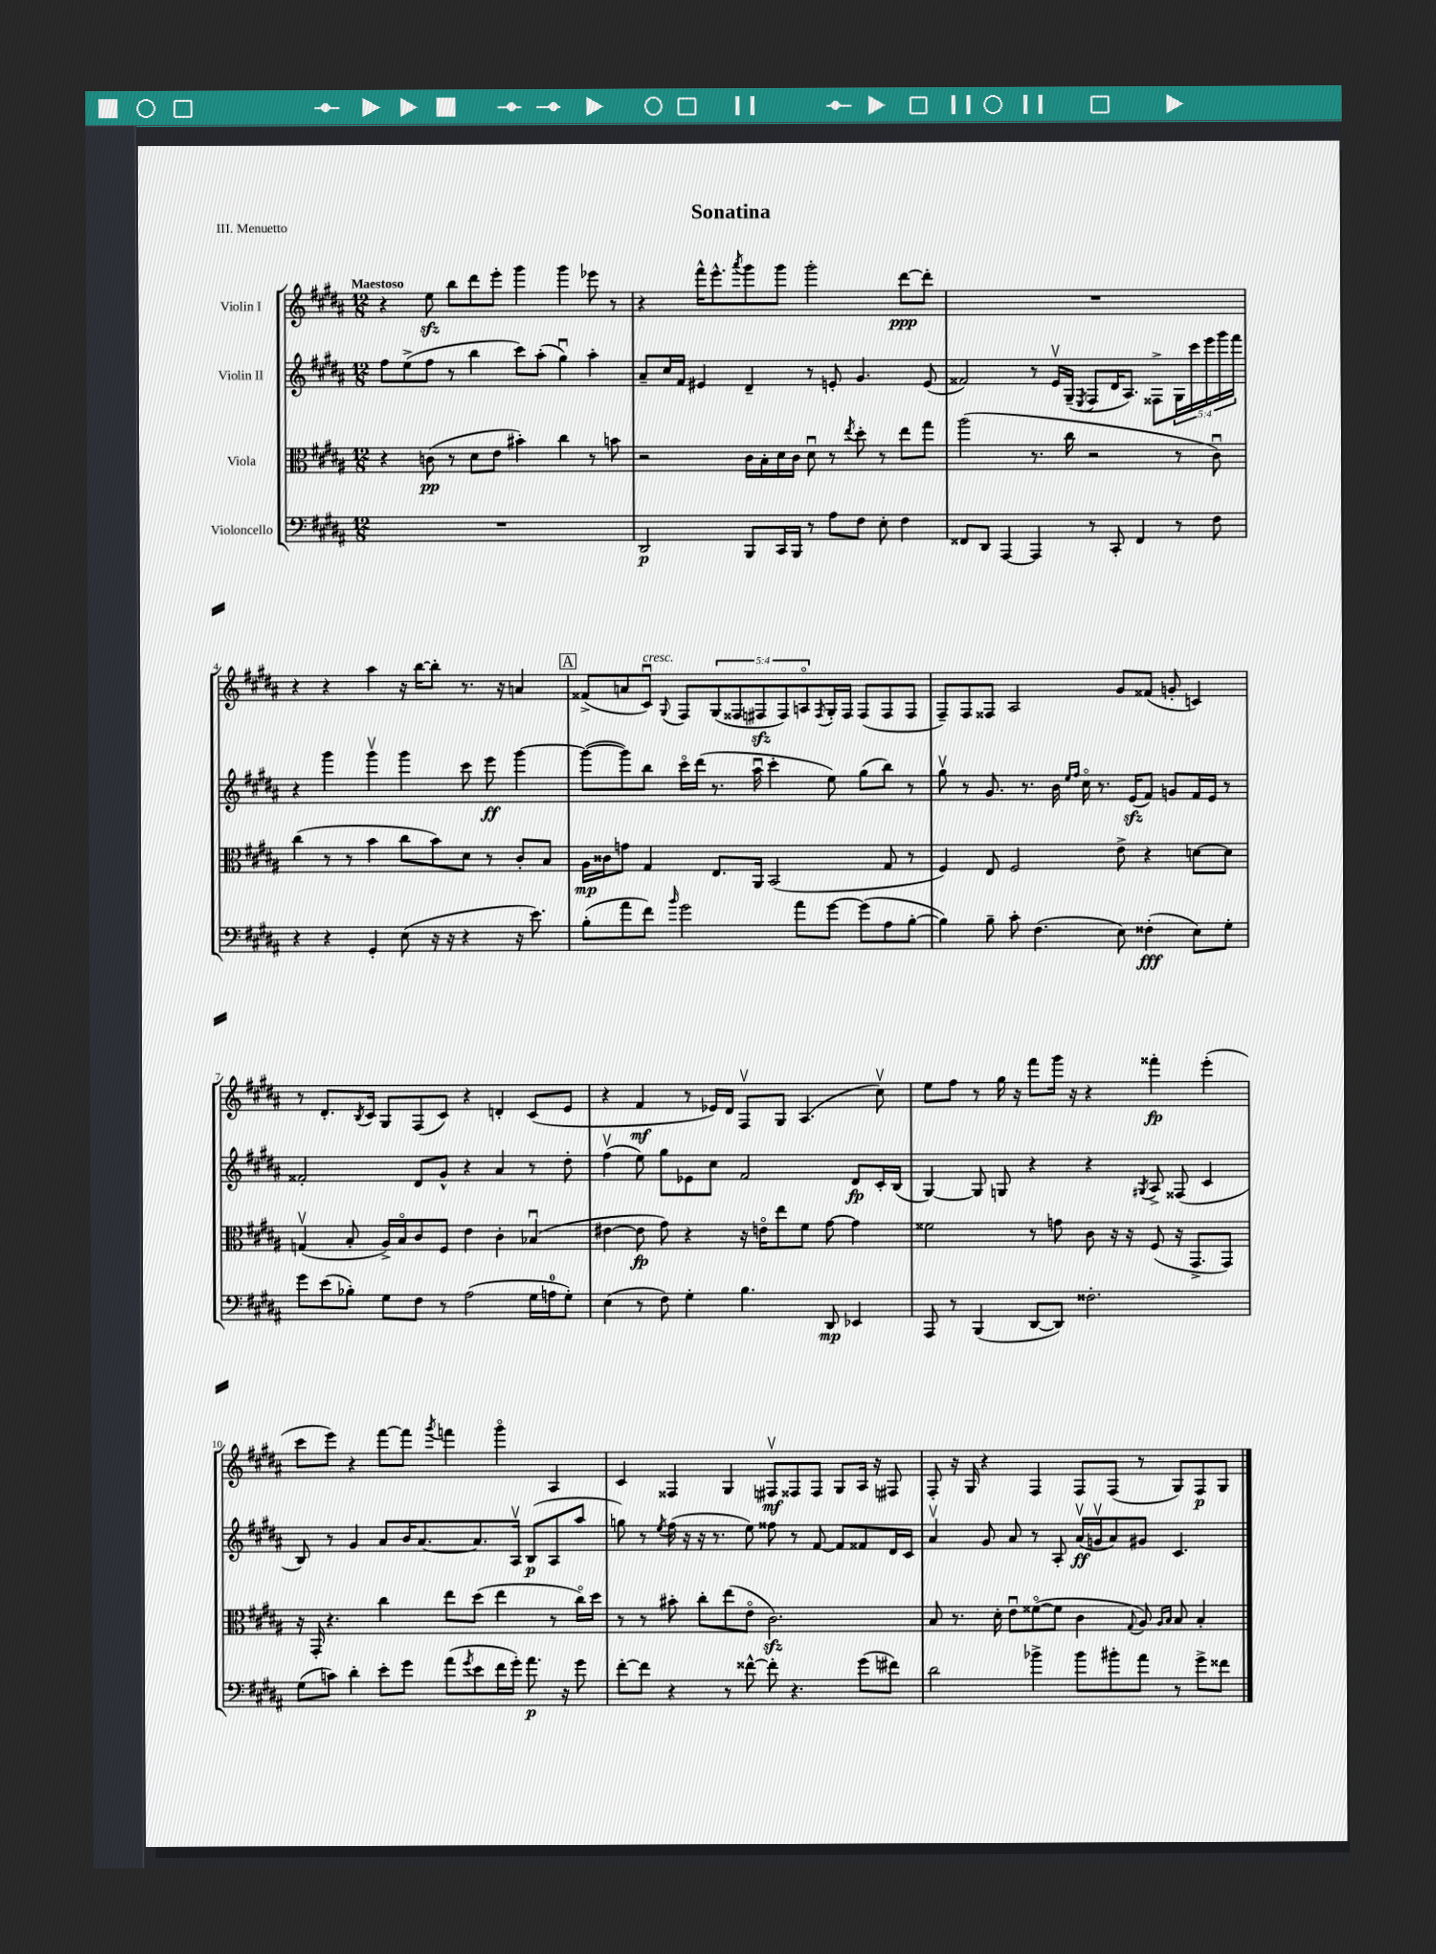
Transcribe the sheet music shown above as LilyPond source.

\header { title = "Sonatina" piece = "III. Menuetto" }
<<
\new StaffGroup <<
\new Staff = "s0" \with { instrumentName = "Violin I" } {
    \clef treble \key b \major \numericTimeSignature \time 12/8 \override Staff.TupletNumber.text = #tuplet-number::calc-fraction-text \tempo "Maestoso"
    r4 e''8\sfz b''8 dis'''8 e'''8-. gis'''4 gis'''4 ees'''8 r8 |
    r4 fis'''16-^ e'''8.-^ \acciaccatura { ais'''8 } gis'''8 gis'''8 gis'''2-. dis'''8~\ppp dis'''8-. |
    R1. |
    r4 r4 ais''4 r16 b''16~ b''8-. r8. r16 a'4 |
    \mark \markup { \box "A" } fisis'8->( a'8 cis'8\downbow^\markup { \italic "cresc." }) \appoggiatura { gis8 } fis8 \tuplet 5/4 { gis8( fisis8 fis8\sfz fis8) a8\flageolet } \acciaccatura { fis8 } gis16-. fis16 fis8( fis8 fis8 |
    fis8--) fis8 fisis8 ais2 gis'8 fisis'8( g'8-. c'4) |
    r8 dis'8.-. \acciaccatura { b8 } cis'16 gis8 fis8( cis'8) r4 d'4-. cis'8( e'8 |
    r4 fis'4\mf r8 ees'16) dis'16 fis8\upbow gis8 ais4.( cis''8\upbow) |
    e''8 fis''8 r8 gis''16 r16 fis'''8 gis'''16 r16 r4 fisis'''4-.\fp e'''4-.( |
    cis'''8 e'''8) r4 fis'''8~ fis'''8 \acciaccatura { gis'''8 } f'''4 gis'''4\flageolet ais4 |
    cis'4 fisis4 gis4 fis8\upbow\mf fisis8 fisis8 gis8 ais16 r16 fis8 |
    fis8-. r16 gis16 r4 fis4 fis8 fis8( r8 gis8) fis8\p gis8 \bar "|." |
}
\new Staff = "s1" \with { instrumentName = "Violin II" } {
    \clef treble \key b \major \numericTimeSignature \time 12/8 \override Staff.TupletNumber.text = #tuplet-number::calc-fraction-text
    fis''8 e''8->( fis''8 r8 b''4 cis'''8) ais''8-.( gis''4\downbow) ais''4-. |
    ais'8-- cis''16 fis'16 eis'4 dis'4-- r8 e'8-. gis'4. e'8( |
    fisis'2) r8 e'16\upbow gis16--( \acciaccatura { e8 } fis8 dis'16 ais8.) fisis8-> \tuplet 5/4 { gis16 cis'''16 e'''16 gis'''16 fis'''16 } |
    r4 gis'''4 gis'''4\upbow gis'''4 cis'''8 e'''8\ff gis'''4~ |
    \mark \markup { \box "A" } gis'''8~( gis'''8) b''8 cis'''16\flageolet dis'''16( r8. ais''16\downbow cis'''4-. e''8) gis''8( b''8) r8 |
    gis''8\upbow r8 gis'8. r8. b'16 \grace { e''16 fis''16 } cis''16\flageolet r8. e'16\sfz( fis'8) g'8 fis'16 e'16 r8 |
    fisis'2-. dis'8 gis'8-^ r4 ais'4 r8 dis''8-. |
    fis''4\upbow( e''8) gis''8 ees'8 cis''8 fis'2 dis'8\fp cis'16-. b16( |
    gis4~) gis8 g8 r4 r4 \acciaccatura { gis8 } ais8-> fisis8( cis'4 |
    b8) r8 gis'4 ais'8 b'16 ais'8.~ ais'8. ais16\upbow b8\p( ais8 ais''8 |
    g''8) r8 \acciaccatura { e''8 } fis''16( r16 r16 r8. e''8) fisis''8 r8 fis'8~ fis'8 fisis'8 dis'16 cis'16 |
    ais'4\upbow gis'8 ais'8 r8 ais8-. ais'16\upbow\ff( g'16\upbow ais'8) gis'8 cis'4. \bar "|." |
}
\new Staff = "s2" \with { instrumentName = "Viola" } {
    \clef alto \key b \major \numericTimeSignature \time 12/8
    r4 c'8\pp( r8 dis'8 e'8 bis'4-.) cis''4 r8 b'8 |
    r2 cis'16 b16-. dis'16 cis'16 dis'8\downbow r8 \acciaccatura { e''8 } dis''8-. r8 e''8 gis''8 |
    ais''2( r8. cis''16 r2 r8 cis'8\downbow) |
    cis''4( r8 r8 b'4 cis''8 b'8) dis'8 r8 cis'8-. b8 |
    \mark \markup { \box "A" } ais16\mp cisis'16 g'8 gis4 e8. ais,16 b,2( gis8 r8 |
    fis4) e8 fis2 e'8-> r4 d'8~ d'8 |
    g4\upbow( b8-. ais16->) b16\flageolet cis'8 fis8 e'4 cis'4-. bes4\downbow( |
    eis'4~ eis'8\fp gis'8) r4 r16 e'16\flageolet e''8 fis'8 gis'8~ gis'4 |
    fisis'2 r8 g'8 cis'8 r16 r16 fis8( r16 gis,8.-> gis,8) |
    r16 gis,16-. r4. cis''4 e''8 dis''8( e''4 r8 cis''16\flageolet) dis''16 |
    r8 r8 bis'8-. cis''8-. e''8( e'8\flageolet cis'2.\sfz) |
    b8 r8. dis'16-. e'8\downbow fisis'8~\flageolet( fisis'8 cis'4 \appoggiatura { gis8 } ais8) \grace { ais16 b16 } b8 b4-. \bar "|." |
}
\new Staff = "s3" \with { instrumentName = "Violoncello" } {
    \clef bass \key b \major \numericTimeSignature \time 12/8
    R1. |
    dis,2\p b,,8 cis,16 b,,16 r8 ais8 fis8 e8-. fis4 |
    fisis,8 dis,8 ais,,4~ ais,,4 r8 cis,8-. fisis,4 r8 fis8 |
    r4 r4 gis,4-. e8( r16 r16 r4 r16 e'8.) |
    \mark \markup { \box "A" } b8-.( ais'8 fis'8) \grace { b'16 } gis'2 ais'8 gis'8~ gis'8( ais8 b8~-. |
    b4) b8-- cis'8-. fis4.( e8) fisis4-.\fff( e8) gis8-. |
    gis'8 e'8( bes8-.) gis8 fis8 r8 ais2( gis16 a16-0 gis8-.) |
    e4( r8 fis8) gis4-. b4. dis,8\mp ees,4 |
    ais,,8 r8 b,,4( dis,8~ dis,8) fisis2.-. |
    gis8( c'8) dis'4-. e'8-. gis'8 ais'8( \acciaccatura { gis'8 } e'8 fis'16 gis'16-.) ais'8.\p r16 gis'8 |
    fis'8~-. fis'8 r4 r8 fisis'8~-^ fisis'8-. r4. gis'8( fis'8) |
    dis'2 bes'4-> bes'8 bis'8-. ais'8 r8 gis'8-> fisis'8 \bar "|." |
}
>>
>>
